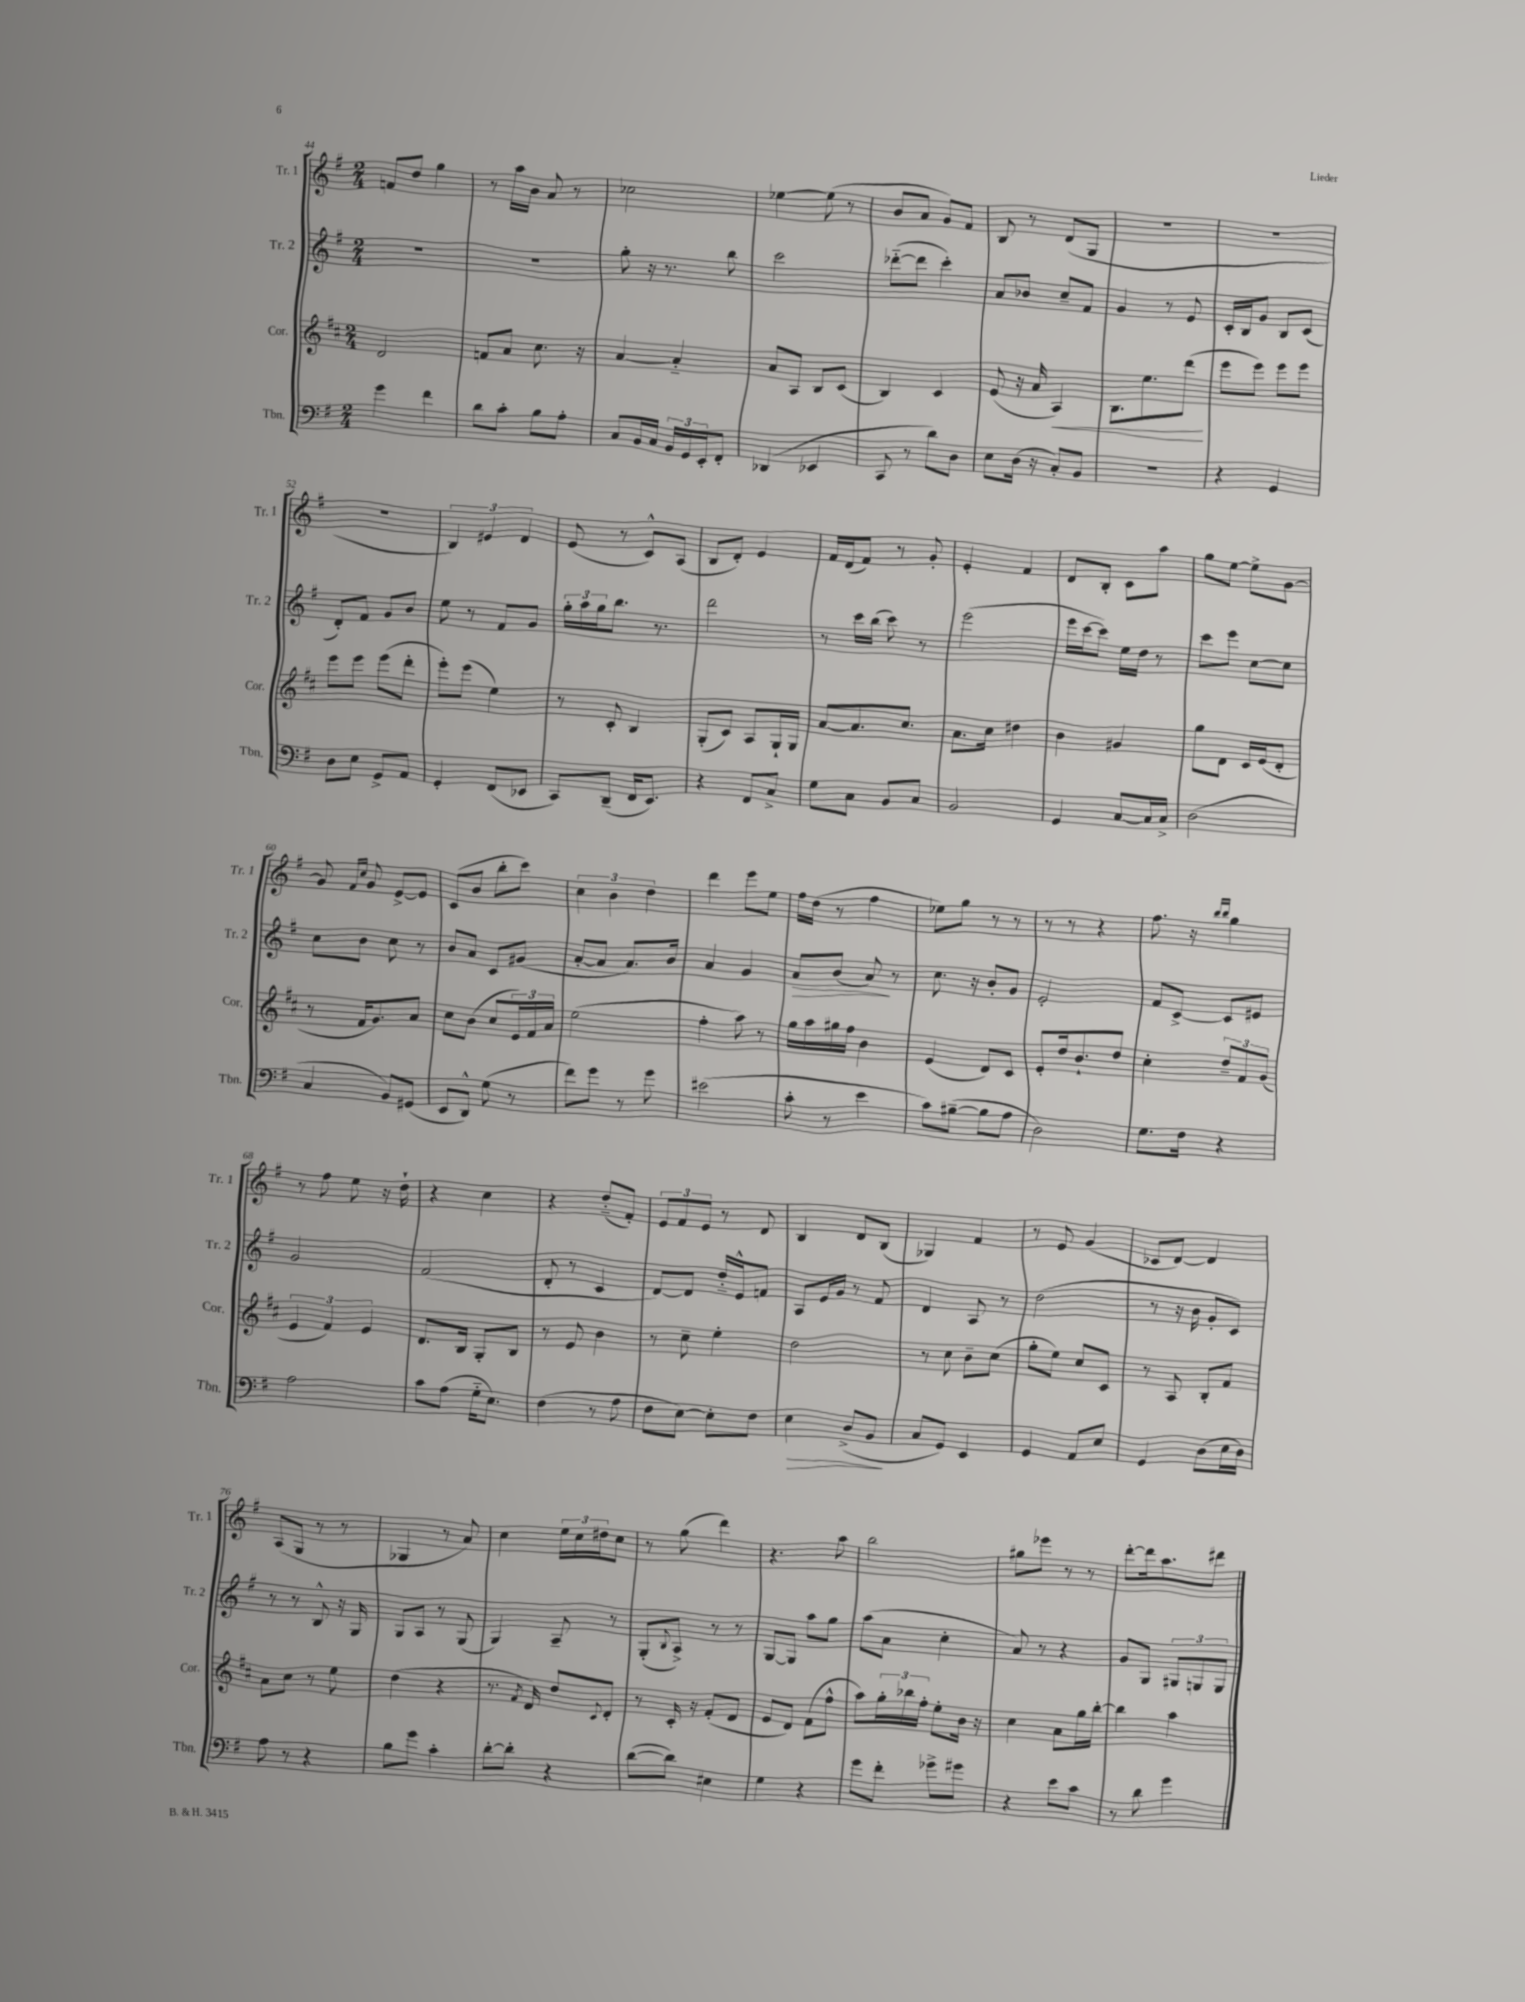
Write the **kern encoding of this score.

**kern	**dynam	**kern	**dynam	**kern	**dynam	**kern
*part4	*part4	*part3	*part3	*part2	*part2	*part1
*staff4	*staff4	*staff3	*staff3	*staff2	*staff2	*staff1
*I"Tbn.	*	*I"Cor.	*	*I"Tr. 2	*	*I"Tr. 1
*I'Tbn.	*	*I'Cor.	*	*I'Tr. 2	*	*I'Tr. 1
*clefF4	*	*clefG2	*	*clefG2	*	*clefG2
*k[f#]	*	*k[f#c#]	*	*k[f#]	*	*k[f#]
*M2/4	*	*M2/4	*	*M2/4	*	*M2/4
=44	=44	=44	=44	=44	=44	=44
4g\	.	2d/	.	2r	.	8fn/L
.	.	.	.	.	.	8dd/J
4f#\	.	.	.	.	.	4gg\
=45	=45	=45	=45	=45	=45	=45
8d\L	.	8fn/L	.	2r	.	8r
8c'\J	.	8a/J	.	.	.	16aa\LL
.	.	.	.	.	.	16b\JJ
8B\L	.	8.cc#\	.	.	.	8a/
8A'\J	.	.	.	.	.	8r
.	.	16r	.	.	.	.
=46	=46	=46	=46	=46	=46	=46
8C/L	.	[4a/	.	8gg'\	.	2cc-X\
16BB/L	.	.	.	16r	.	.
16C/JJ	.	.	.	8.r	.	.
24BB/LL	.	4a/]	.	.	.	.
24GG/	.	.	.	.	.	.
24EE'/J	.	.	.	.	.	.
8FF#'/J	.	.	.	8bb\	.	.
=47	=47	=47	=47	=47	=47	=47
(4DD-X/	.	8a/L	.	2ccc\	.	[4ee-X\
.	.	8A/J	.	.	.	.
4EE-X/	.	8B/L	.	.	.	(8ee-\]
.	.	(8c#/J	.	.	.	8r
=48	=48	=48	=48	=48	=48	=48
8CC/	.	4B/)	.	([8ddd-X\L	.	8b/L
8r	.	.	.	8ddd-\J]	.	8a/J
8d\L)	.	4c#/	.	4ccc'\)	.	8g/L)
8D\J	.	.	.	.	.	8f#/J
=49	=49	=49	=49	=49	=49	=49
8E\L	.	(8e/	.	8a/L	.	8B/
(16D\Jk	.	16r	.	8b-X/J	.	8r
16r	.	16a/	.	.	.	.
!	!	!	!LO:HP:b	!	!	!
8C'/L)	.	4A/)	<	8cc~/L	.	(8d/L
8BB/J	.	.	.	8f#/J	.	8G/J
=50	=50	=50	=50	=50	=50	=50
2r	.	8.B\L	.	4g/	.	2r
.	.	8.ee\	.	.	.	.
.	.	.	.	8r	.	.
.	.	(8ddd\J	.	8e/	.	.
.	.	.	[	.	.	.
=51	=51	=51	=51	=51	=51	=51
4r	.	8eee\L	.	16c'/LL	.	2r
.	.	.	.	16B/J	.	.
.	.	8eee\J)	.	8g/J	.	.
4GG/	.	8eee\L	.	8B/L	.	.
.	.	8eee\J	.	(8c/J	.	.
!!LO:LB:g=z
=52	=52	=52	=52	=52	=52	=52
8D\L	.	8eee\L	.	8d'/L)	.	2r
8E\J	.	8eee\J	.	8f#/J	.	.
8GG^/L	.	(8eee\L	.	8g/L	.	.
8AA/J	.	8ddd'\J	.	8b/J	.	.
=53	=53	=53	=53	=53	=53	=53
4GG'/	.	8eee'\L)	.	8ee\	.	6B/)
.	.	(8eee\J	.	8r	.	.
.	.	.	.	.	.	6e#X/
(8FF#/L	.	4ee\)	.	8f#/L	.	.
.	.	.	.	.	.	6d/
8EE-X/J	.	.	.	8g/J	.	.
=54	=54	=54	=54	=54	=54	=54
8CC/L)	.	8r	.	24gg'\LL	.	(8e/
.	.	.	.	24aa\	.	.
.	.	.	.	24gg\J	.	.
(8DD~/J	.	8c#'/	.	8.bb\J	.	8r
16FF#/KL	.	4B/	.	.	.	8c^^/L)
8.EE/J)	.	.	.	8.r	.	.
.	.	.	.	.	.	(8A/J
=55	=55	=55	=55	=55	=55	=55
4r	.	(8G'/L	.	2ddd\	.	8B/L
.	.	8c#/J)	.	.	.	8d'/J)
8FF#/L	.	8A/L	.	.	.	4e/
8C^/J	.	16G`/L	.	.	.	.
.	.	16G/JJ	.	.	.	.
=56	=56	=56	=56	=56	=56	=56
8G\L	.	[8a/L	.	8r	.	16f#/LL
.	.	.	.	.	.	(16d/J
8C\J	.	8.a/]	.	16ccc\LL	.	8f#/J)
.	.	.	.	(16bb\JJ	.	.
8BB/L	.	.	.	8ccc\)	.	8r
.	.	8.cc#/J	.	.	.	.
8C/J	.	.	.	8r	.	8g'/
=57	=57	=57	=57	=57	=57	=57
2BB/	.	8.a\L	.	(2eee\	.	4e'/
.	.	16cc#\Jk	.	.	.	.
.	.	4dd#X\	.	.	.	4f#/
=58	=58	=58	=58	=58	=58	=58
4GG/	.	4b\	.	16eee\LL	.	8d/L
.	.	.	.	[16ccc\J	.	.
.	.	.	.	8ccc\J])	.	8B'/J
[8C/L	.	4g#X/	.	16ee\LL	.	8c\L
.	.	.	.	16dd\JJ	.	.
16C/L]	.	.	.	8r	.	8aa\J
16C^/JJ	.	.	.	.	.	.
=59	=59	=59	=59	=59	=59	=59
(2D\	.	8gg\L	.	8ccc\L	.	8gg\L
.	.	8d\J	.	8eee\J	.	[8ee\J
.	.	16c#/LL	.	[8cc\L	.	8ee^\L]
.	.	(16e/J	.	.	.	.
.	.	8d'/J	.	8cc\J]	.	[8g\J
!!LO:LB:g=z
=60	=60	=60	=60	=60	=60	=60
4C/	.	8r	.	8cc\L	.	8g/]
.	.	.	.	.	.	16qqf#/LL
.	.	.	.	.	.	16qqcc/JJ
.	.	16f#/KL	.	8b\J	.	8g/
.	.	8.g/)	.	.	.	.
8BB/L)	.	.	.	8cc\	.	[8e^/L
(8GG#X/J	.	8a/J	.	8r	.	8e/J]
=61	=61	=61	=61	=61	=61	=61
8EE/L	.	8cc#\L	.	8b/L	.	(8c/L
8DD^^/J)	.	(8b\J	.	8a/J	.	8b/J
(8G\	.	8cc#/L	.	8c/L	.	8bb'\L
8r	.	24e/L)	.	(8g#X/J	.	8ccc\J)
.	.	24f#/	.	.	.	.
.	.	24a/JJ	.	.	.	.
=62	=62	=62	=62	=62	=62	=62
8f#\L)	.	(2ee\	.	[8a'/L	.	6cc\
8g\J	.	.	.	8a/J]	.	.
.	.	.	.	.	.	6b\
8r	.	.	.	8.a/L)	.	.
.	.	.	.	.	.	6dd\
8g\	.	.	.	.	.	.
.	.	.	.	16b/Jk	.	.
=63	=63	=63	=63	=63	=63	=63
(2e#X\	.	4ff#'\	.	4a/	.	4ddd\
.	.	8aa\)	.	4g/	.	8eee\L
.	.	8r	.	.	.	8ee\J
=64	=64	=64	=64	=64	=64	=64
!	!	!	!	!	!LO:HP:b	!
8c'\	.	16gg\LL	.	8a/L	>	16ff#\LL
.	.	16aa\	.	.	.	(16dd\JJ
8r	.	16gg#X\	.	(8b/J	.	8r
.	.	16ff#\JJ	.	.	.	.
4e\	.	4b\	.	8a/)	.	4ff#\
.	.	.	.	8r	]	.
=65	=65	=65	=65	=65	=65	=65
8c\L)	.	(4e/	.	8.cc\	.	8ee-X\L)
([8B#X~\J	.	.	.	.	.	8gg\J
.	.	.	.	16r	.	.
8B#\L]	.	8d/L)	.	8b'/L	.	8r
8A\J	.	8c#/J	.	8g/J	.	8r
=66	=66	=66	=66	=66	=66	=66
2D\)	.	8e'/L	.	2e'/	.	8r
.	.	16dd/k	.	.	.	8r
.	.	8.b`/	.	.	.	.
.	.	.	.	.	.	4r
.	.	8dd/J	.	.	.	.
=67	=67	=67	=67	=67	=67	=67
8.G\L	.	4cc#'\	.	8f#/L	.	8.ff#\
.	.	.	.	[8c^/J	.	.
16F#\Jk	.	.	.	.	.	16r
.	.	.	.	.	.	16qqbb/LL
.	.	.	.	.	.	16qqbb/JJ
4r	.	12dd~/L	.	8c/L]	.	4gg\
.	.	12f#/	.	.	.	.
.	.	.	.	8e#X/J	.	.
.	.	(12g/J	.	.	.	.
!!LO:LB:g=z
=68	=68	=68	=68	=68	=68	=68
2A\	.	6e/	.	2g/	.	8r
.	.	.	.	.	.	8ff#\
.	.	6f#/)	.	.	.	.
.	.	.	.	.	.	8ee\
.	.	6e/	.	.	.	.
.	.	.	.	.	.	16r
.	.	.	.	.	.	16dd`\
=69	=69	=69	=69	=69	=69	=69
8c\L	.	8.d/L	.	(2f#/	.	4r
(8A\J	.	.	.	.	.	.
.	.	16B/Jk	.	.	.	.
16G\KL	.	8G'/L	.	.	.	4cc\
8.E\J)	.	.	.	.	.	.
.	.	8B/J	.	.	.	.
=70	=70	=70	=70	=70	=70	=70
(4F#\	.	8r	.	8d'/	.	4r
.	.	8e/	.	8r	.	.
8r	.	4b\	.	4c/	.	(8dd/L
8A\	.	.	.	.	.	8f#'/J)
=71	=71	=71	=71	=71	=71	=71
8F#\L	.	8r	.	[8d/L)	.	12e/L
.	.	.	.	.	.	12f#/
[8E\J)	.	8cc#~\	.	8d/J]	.	.
.	.	.	.	.	.	12e/J
8E'\L]	.	4ee'\	.	16dd/LL	.	8r
.	.	.	.	16e^^/J	.	.
8F#\J	.	.	.	8fn/J	.	8d/
=72	=72	=72	=72	=72	=72	=72
!	!LO:HP:b	!	!	!	!	!
4E\	>	2dd\	.	8A/L	.	4B/
.	.	.	.	16e/L	.	.
.	.	.	.	16g/JJ	.	.
(8D^/L	.	.	.	8r	.	8d/L
8BB/J	.	.	.	8f#/	.	(8B/J
.	]	.	.	.	.	.
=73	=73	=73	=73	=73	=73	=73
8C/L	.	8r	.	4d/	.	4G-X/)
8GG/J)	.	8cc#\	.	.	.	.
4EE/	.	8b~\L	.	8A/	.	4f#/
.	.	(8cc#\J	.	8r	.	.
=74	=74	=74	=74	=74	=74	=74
4GG/	.	8gg'\L	.	(2dd\	.	8r
.	.	8ee\J)	.	.	.	8e/
8AA/L	.	8cc#/L	.	.	.	(4g/
8E/J	.	8c#/J	.	.	.	.
=75	=75	=75	=75	=75	=75	=75
4GG/	.	8r	.	8r	.	8c-X/L
.	.	8A/	.	16r	.	[8d/J)
.	.	.	.	16b\	.	.
(8D\L	.	8B'/L	.	8g'/L	.	4d/]
16E\L	.	8f#/J	.	8c/J)	.	.
16D\JJ)	.	.	.	.	.	.
!!LO:LB:g=z
=76	=76	=76	=76	=76	=76	=76
8A\	.	8a\L	.	8r	.	(8A/L
8r	.	8cc#\J	.	8r	.	8G/J
4r	.	8r	.	8B^^/	.	8r
.	.	8ee\	.	16r	.	8r
.	.	.	.	16G/	.	.
=77	=77	=77	=77	=77	=77	=77
8B\L	.	(4dd\	.	8G/L	.	4G-X/
8g\J	.	.	.	8A/J	.	.
4c'\	.	4r	.	8r	.	8r
.	.	.	.	(8G/	.	8a/)
=78	=78	=78	=78	=78	=78	=78
[8d'\L	.	8.r	.	4G/)	.	4cc\
8d'\J]	.	.	.	.	.	.
.	.	8qf#/	.	.	.	.
.	.	16d/)	.	.	.	.
4r	.	8dd/L	.	8A~/	.	24ee\LL
.	.	.	.	.	.	24cc\
.	.	.	.	.	.	24dd#X\J
.	.	8qqc#/	.	.	.	.
.	.	8d'/J	.	8r	.	8cc\J
=79	=79	=79	=79	=79	=79	=79
([8d\L	.	8r	.	(8G'/L	.	8r
.	.	.	.	8qqB/	.	.
8d\J])	.	16c#'/	.	8A^/J)	.	(8gg\
.	.	16r	.	.	.	.
4E#X\	.	(8f#'/L	.	8r	.	4ddd\)
.	.	8d/J	.	8r	.	.
=80	=80	=80	=80	=80	=80	=80
4G\	.	8e/L	.	[8G/L	.	4.r
.	.	8d/J)	.	8G/J]	.	.
4r	.	(8f#\L	.	8aa\L	.	.
.	.	8ff#^^\J	.	8gg\J	.	8aa\
=81	=81	=81	=81	=81	=81	=81
8g\L	.	8aa\L)	.	(8aa\L	.	2bb\
8f#'\J	.	24gg'\L	.	8a\J	.	.
.	.	24bb-X\	.	.	.	.
.	.	24ff#'\JJ	.	.	.	.
8g-X^\L	.	8ee'\L	.	4cc'\	.	.
8g#X\J	.	16b\Jk	.	.	.	.
.	.	16r	.	.	.	.
=82	=82	=82	=82	=82	=82	=82
4r	.	4cc#\	.	8a/)	.	8gg#X\L
.	.	.	.	8r	.	8eee-X\J
8e\L	.	8a\L	.	4r	.	8r
8c\J	.	16gg\L	.	.	.	8r
.	.	[16bb'\JJ	.	.	.	.
=83	=83	=83	=83	=83	=83	=83
8r	.	4bb\]	.	8g/L	.	[8ddd'\L
8d\	.	.	.	8G/J	.	16ddd\k]
.	.	.	.	.	.	8.aa\
4g\	.	4aa\	.	12G#X/L	.	.
.	.	.	.	12Gn/	.	.
.	.	.	.	.	.	8ddd#X\J
.	.	.	.	12G/J	.	.
==	==	==	==	==	==	==
*-	*-	*-	*-	*-	*-	*-
